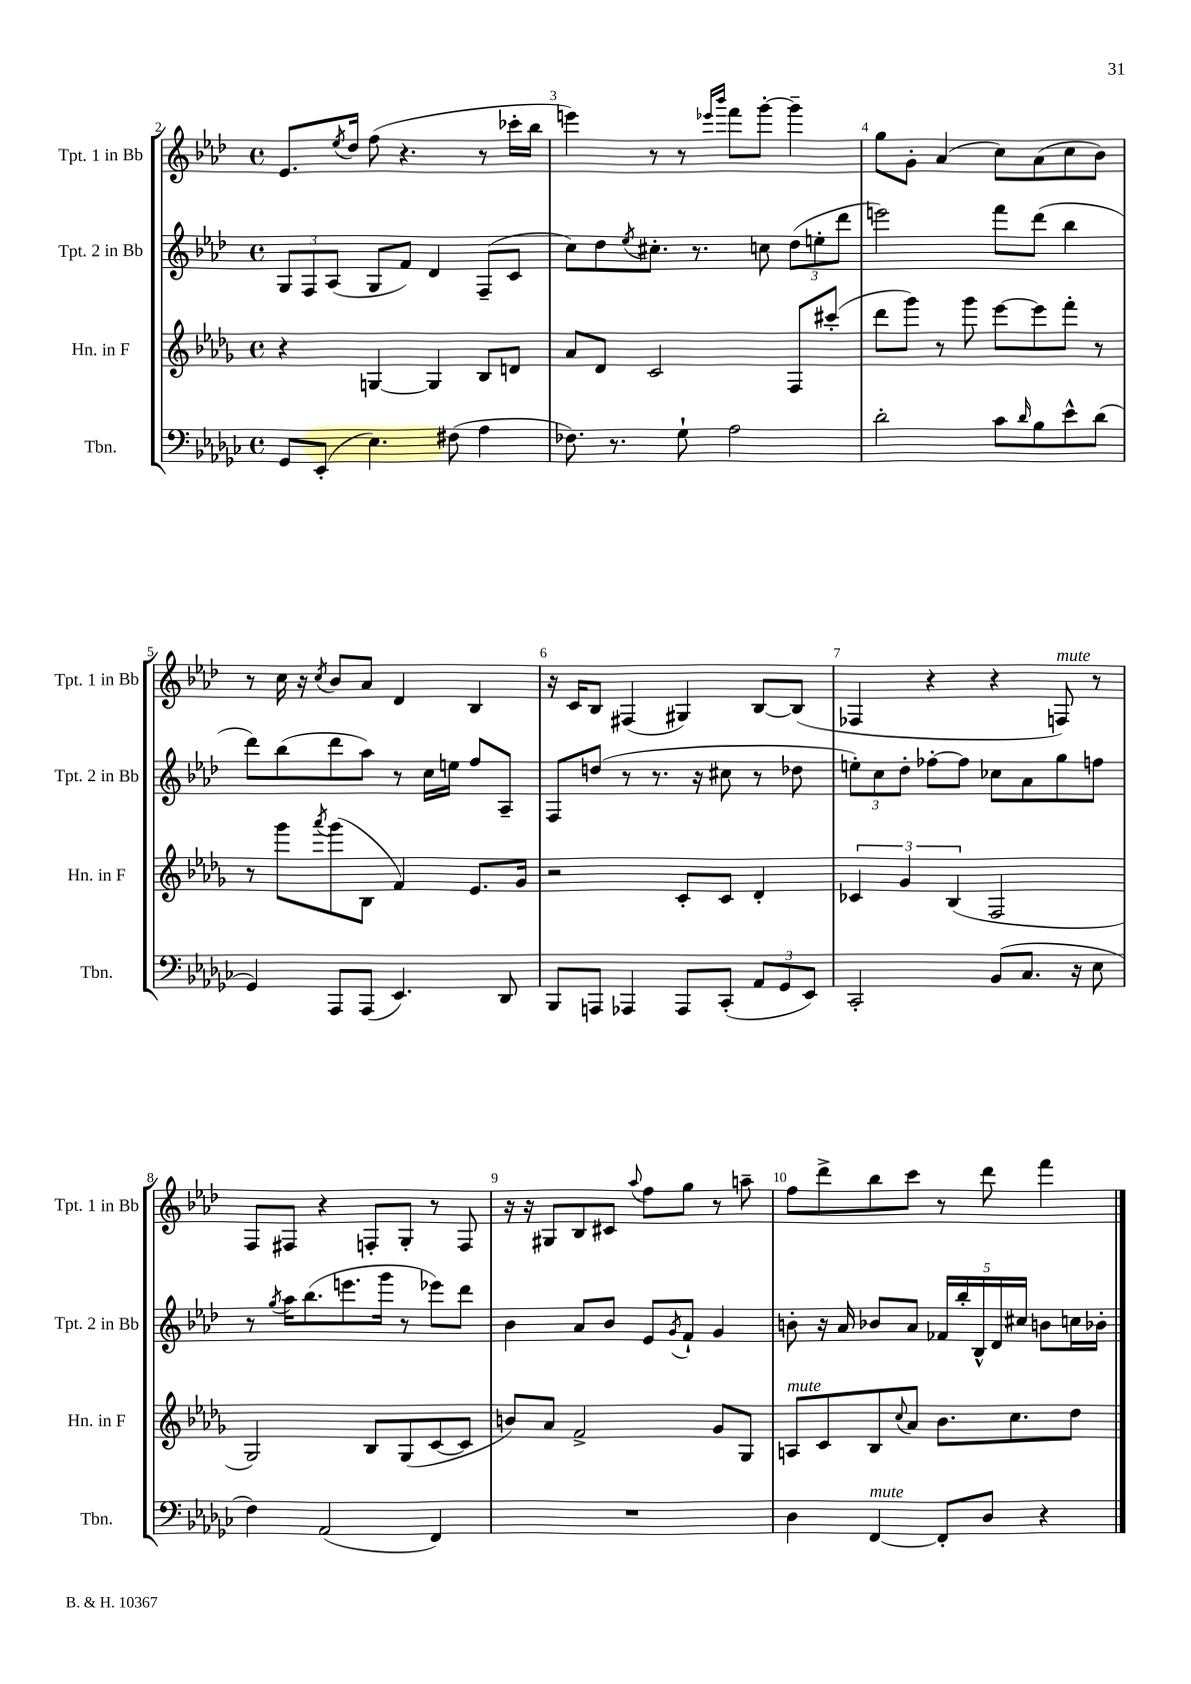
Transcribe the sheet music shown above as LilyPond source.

<<
\new StaffGroup <<
\new Staff = "s0" \with { instrumentName = "Tpt. 1 in Bb" shortInstrumentName = "Tpt. 1 in Bb" } {
    \clef treble \key aes \major \defaultTimeSignature \time 4/4
    ees'8. \acciaccatura { ees''8 } des''16 f''8( r4. r8 ces'''16-. bes''16 |
    e'''4) r8 r8 \grace { ees'''16 bes'''16 } f'''8 g'''8~-. g'''4-- |
    g''8 g'8-. aes'4( c''8) aes'8( c''8 bes'8) |
    r8 c''16 r16 \acciaccatura { c''8 } bes'8 aes'8 des'4 bes4 |
    r16 c'16 bes8 fis4( gis4) bes8~ bes8( |
    fes4 r4 r4 f8^\markup { \italic "mute" }) r8 |
    f8 fis8 r4 f8-. g8-. r8 f8 |
    r16 r16 gis8 bes8 cis'8 \appoggiatura { aes''8 } f''8 g''8 r8 a''8-- |
    f''8 des'''8-> bes''8 c'''8 r8 des'''8 f'''4 \bar "|." |
}
\new Staff = "s1" \with { instrumentName = "Tpt. 2 in Bb" shortInstrumentName = "Tpt. 2 in Bb" } {
    \clef treble \key aes \major \defaultTimeSignature \time 4/4
    \tuplet 3/2 { g8 f8 aes8( } g8 f'8) des'4 f8--( c'8 |
    c''8) des''8 \acciaccatura { ees''8 } cis''8.-. r8. c''8 \tuplet 3/2 { des''8( e''8-. des'''8 } |
    e'''2) f'''8 des'''8( bes''4 |
    des'''8) bes''8( des'''8 aes''8) r8 c''16 e''16 f''8 aes8-- |
    f8 d''8( r8 r8. r16 cis''8 r8 des''8 |
    \tuplet 3/2 { e''8-.) c''8 des''8-. } fes''8~-. fes''8 ces''8 aes'8 g''8 f''8 |
    r8 \acciaccatura { g''8 } aes''16 bes''8.( e'''8. g'''16 r8 ees'''8) des'''8 |
    bes'4 aes'8 bes'8 ees'8 \acciaccatura { g'8 } f'8-! g'4 |
    b'8-. r16 aes'16 bes'8 aes'8 \tuplet 5/4 { fes'16 bes''16-. bes16-^ des'16 cis''16 } b'8 c''16 bes'16-. \bar "|." |
}
\new Staff = "s2" \with { instrumentName = "Hn. in F" shortInstrumentName = "Hn. in F" } {
    \clef treble \key des \major \defaultTimeSignature \time 4/4
    r4 g4~ g4 bes8 d'8 |
    aes'8 des'8 c'2 f8 cis'''8-.( |
    des'''8 ges'''8) r8 ges'''8 ees'''8~ ees'''8 f'''8-. r8 |
    r8 ges'''8 \acciaccatura { aes'''8 } ges'''8( bes8 f'4) ees'8. ges'16 |
    r2 c'8-. c'8 des'4-. |
    \tuplet 3/2 { ces'4 ges'4 bes4( } f2 |
    ges2) bes8 ges8( c'8~ c'8 |
    b'8) aes'8 f'2-> ges'8 ges8 |
    a8^\markup { \italic "mute" } c'8 bes8 \appoggiatura { c''8 } aes'8 bes'8. c''8. des''8 \bar "|." |
}
\new Staff = "s3" \with { instrumentName = "Tbn." shortInstrumentName = "Tbn." } {
    \clef bass \key ges \major \defaultTimeSignature \time 4/4
    ges,8 ees,8-.( ees4.) fis8( aes4 |
    fes8.) r8. ges8-! aes2 |
    des'2-. ces'8 \grace { des'16 } bes8 ees'8-^ des'8( |
    ges,4) aes,,8 aes,,8( ees,4.) des,8 |
    bes,,8 a,,8 aes,,4 aes,,8 ces,8-.( \tuplet 3/2 { aes,8 ges,8 ees,8) } |
    ces,2-. bes,8( ces8. r16 ees8 |
    f4) aes,2( f,4) |
    R1 |
    des4 f,4~^\markup { \italic "mute" } f,8-. des8 r4 \bar "|." |
}
>>
>>
\layout { \context { \Score currentBarNumber = #2 \override BarNumber.break-visibility = ##(#f #t #t) barNumberVisibility = #all-bar-numbers-visible } }
